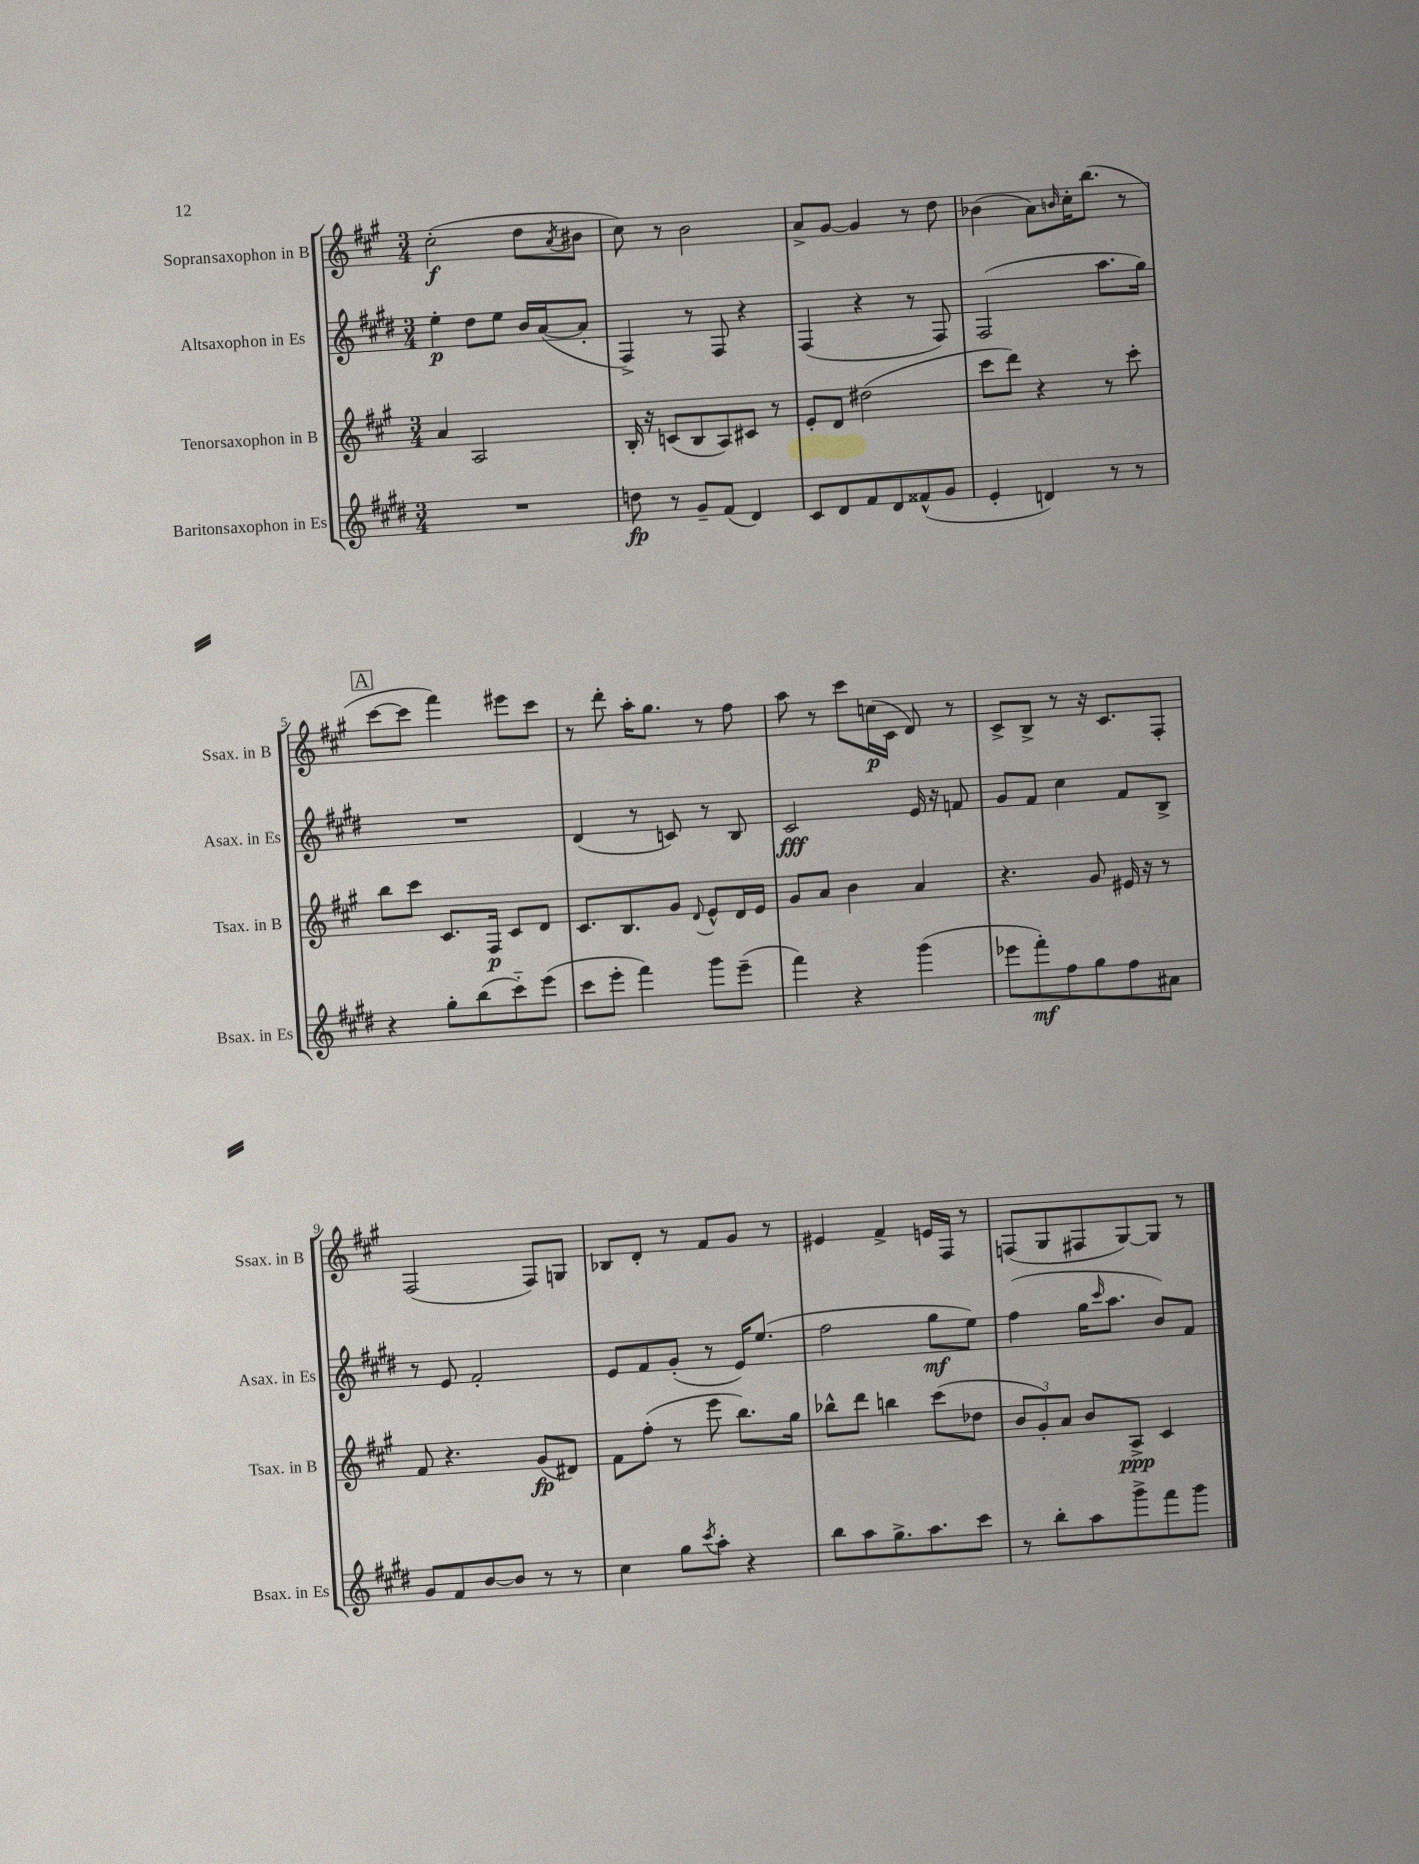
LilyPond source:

<<
\new StaffGroup <<
\new Staff = "s0" \with { instrumentName = "Sopransaxophon in B" shortInstrumentName = "Ssax. in B" } {
    \clef treble \key a \major \numericTimeSignature \time 3/4
    cis''2-.\f( d''8 \acciaccatura { a'8 } bis'8 |
    cis''8) r8 b'2 |
    a'8-> gis'8~ gis'4 r8 d''8 |
    bes'4( a'8) \grace { b'16 } cis''16-. b''8.( r8 |
    \mark \markup { \box "A" } cis'''8~ cis'''8 fis'''4) eis'''8 cis'''8 |
    r8 d'''8-. a''16-. gis''8. r8 fis''8 |
    a''8 r8 cis'''8 c''16\p( cis'16 d'8) r8 |
    cis'8-> b8-> r8 r16 cis'8. fis8-. |
    fis2( fis8) g8 |
    bes8 d'8-. r8 fis'8 gis'8 r8 |
    eis'4 fis'4-> e'16 fis16 r8 |
    f8( gis8 fis8 gis8~) gis8 r8 \bar "|." |
}
\new Staff = "s1" \with { instrumentName = "Altsaxophon in Es" shortInstrumentName = "Asax. in Es" } {
    \clef treble \key e \major \numericTimeSignature \time 3/4
    e''4-.\p dis''8 e''8 b'16 a'16~( a'8-. |
    fis4->) r8 fis8 r4 |
    fis4( r4 r8 fis8) |
    fis2( a''8. gis''16) |
    \mark \markup { \box "A" } R2. |
    dis'4( r8 c'8) r8 b8 |
    cis'2\fff e'16 r16 f'8 |
    gis'8 fis'8 cis''4 fis'8 b8-> |
    r8 e'8 fis'2-. |
    e'8 fis'8 gis'8-.( r8 e'16) e''8.( |
    fis''2 gis''8\mf e''8) |
    fis''4( gis''16 \grace { cis'''16 } a''8. b'8) fis'8 \bar "|." |
}
\new Staff = "s2" \with { instrumentName = "Tenorsaxophon in B" shortInstrumentName = "Tsax. in B" } {
    \clef treble \key a \major \numericTimeSignature \time 3/4
    a'4 a2 |
    b16-. r16 c'8( b8 a8) cis'8 r8 |
    e'8-. d'8 dis''2( |
    cis'''8 d'''8) r4 r8 cis'''8-. |
    \mark \markup { \box "A" } b''8 cis'''8 cis'8. fis16\p cis'8 d'8 |
    cis'8. b8. gis'8 \appoggiatura { d'8 } e'8-^ d'16 e'16 |
    gis'8 a'8 b'4 a'4 |
    r4. gis'8 eis'16 r16 r8 |
    fis'8 r4. gis'8\fp( dis'8) |
    fis'8 fis''8-.( r8 e'''8 b''8.) gis''16 |
    bes''8-^ d'''8 b''4 cis'''8( des''8 |
    \tuplet 3/2 { b'8 gis'8-.) a'8 } b'8 a8->\ppp cis'4 \bar "|." |
}
\new Staff = "s3" \with { instrumentName = "Baritonsaxophon in Es" shortInstrumentName = "Bsax. in Es" } {
    \clef treble \key e \major \numericTimeSignature \time 3/4
    R2. |
    d''8\fp r8 gis'8-- fis'8( dis'4) |
    cis'8 dis'8 fis'8 dis'8 fisis'8-^( gis'8 |
    e'4-. d'4) r8 r8 |
    \mark \markup { \box "A" } r4 gis''8-. b''8( cis'''8-_) e'''8( |
    cis'''8 e'''8-. fis'''4) gis'''8 e'''8--( |
    fis'''4) r4 gis'''4( |
    ees'''8 fis'''8-.\mf) fis''8 gis''8 fis''8 ais'8 |
    gis'8 fis'8 b'8~ b'8 r8 r8 |
    cis''4 gis''8 \acciaccatura { cis'''8 } a''8-. r4 |
    b''8 a''8 gis''8.-> a''8. cis'''8 |
    r8 b''8-. a''8 gis'''8-> fis'''8 gis'''8 \bar "|." |
}
>>
>>
